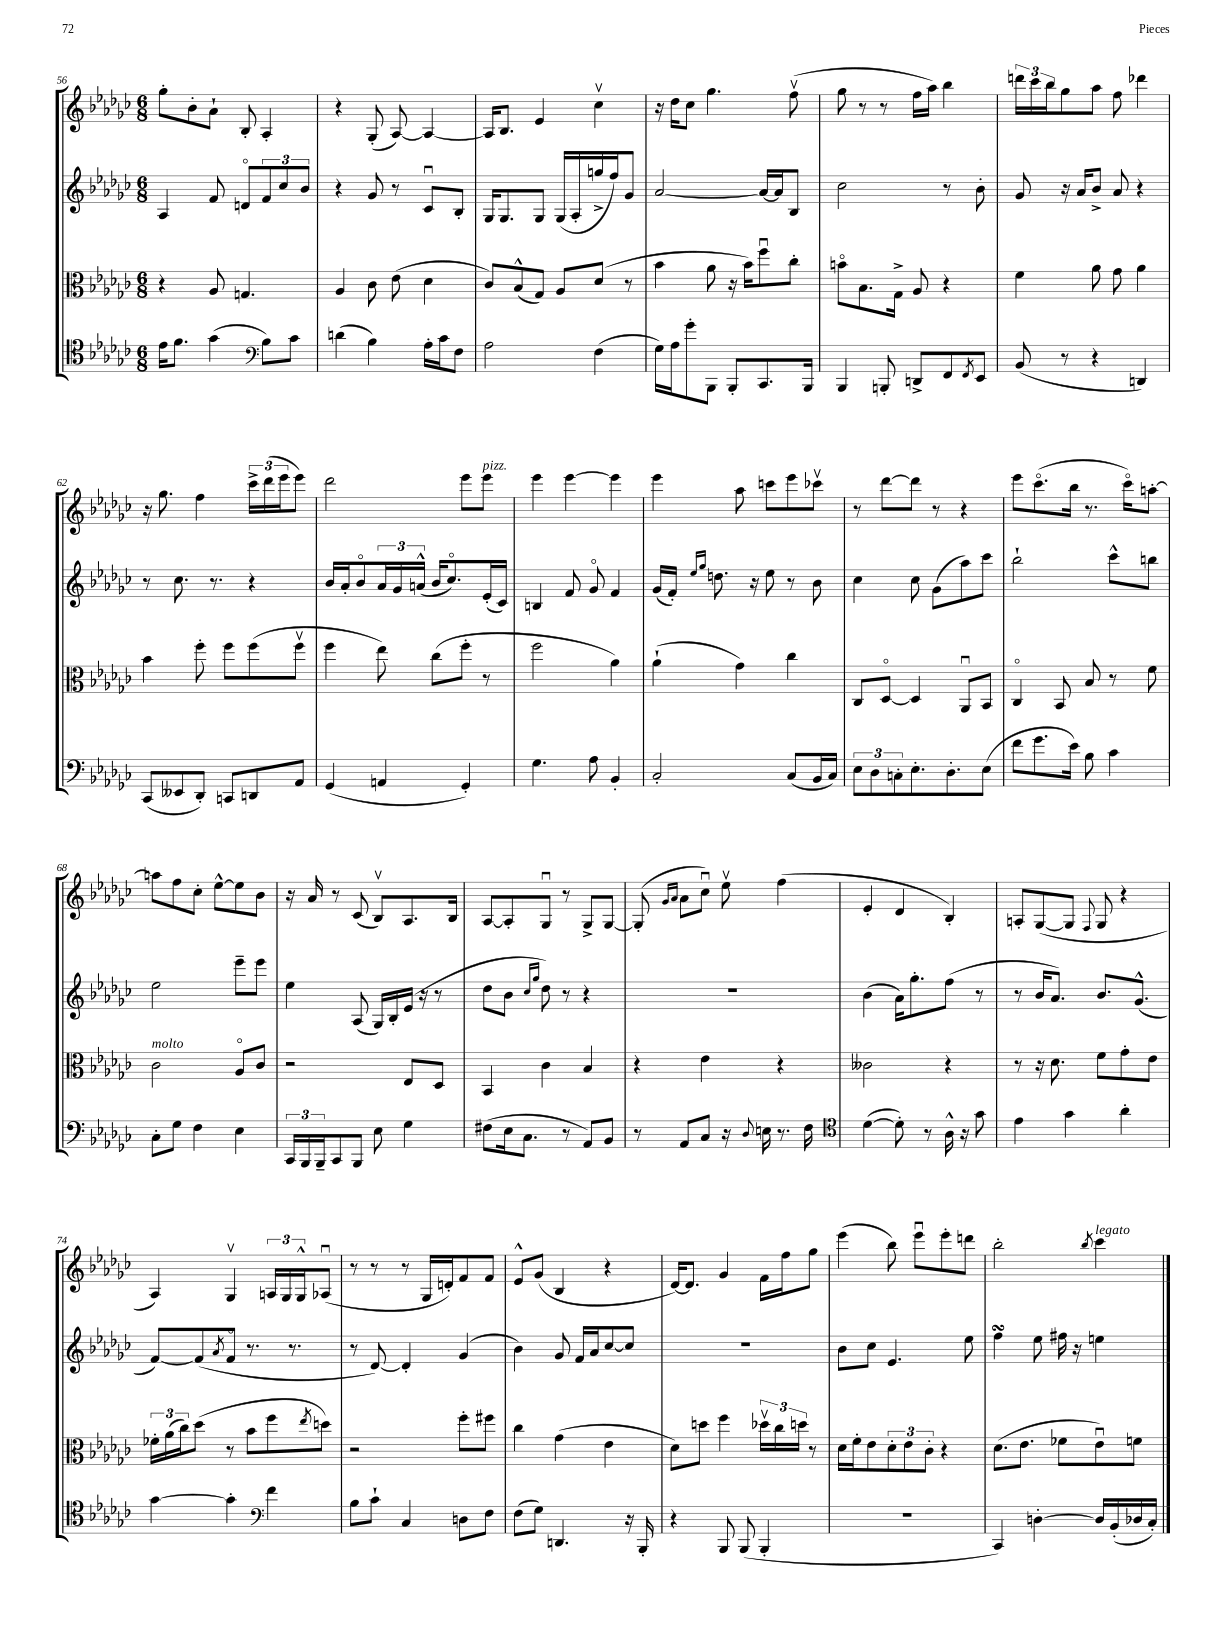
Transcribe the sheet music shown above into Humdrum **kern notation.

**kern	**kern	**kern	**kern
*staff4	*staff3	*staff2	*staff1
*clefC4	*clefC3	*clefG2	*clefG2
*k[b-e-a-d-g-c-]	*k[b-e-a-d-g-c-]	*k[b-e-a-d-g-c-]	*k[b-e-a-d-g-c-]
*M6/8	*M6/8	*M6/8	*M6/8
16e-\LK	4r	4A-/	8gg-'\L
8.f\J	.	.	.
.	.	.	8b-'\
(4g-\	8A-/	8f/	8a-`\J
.	4.G/	8do/L	8B-'/
*clefF4	*	*	*
8B-\L)	.	12f/	4A-'/
.	.	12cc-/	.
8c-\J	.	.	.
.	.	12b-/J	.
=	=	=	=
(4d\	4A-/	4r	4r
4B-\)	8c-\	8g-/	(8G-'/
.	(8e-\	8r	[8A-/)
16A-'\LL	4d-\	8c-u/L	4A-/_
16c-\J	.	.	.
8F\J	.	8B-'/J	.
=	=	=	=
2A-\	8c-/L)	16G-/LK	16A-/]LK
.	.	8.G-/	8.B-/J
.	(8B-^^/	.	.
.	8G-/J)	8G-/J	4e-/
.	8A-/L	(16G-/LL	.
.	.	16A-'/	.
(4F\	(8d-/J	16gg^/	4cc-v\
.	.	16ff/J)	.
.	8r	8g-/J	.
=	=	=	=
16G-\LL)	4b-\	[2a-/	16r
16A-\J	.	.	16dd-\LK
8g-'\	.	.	8cc-\J
8BBB-\J	8a-\	.	4.gg-\
8BBB-'/L	16r	.	.
.	16b-\LK)	.	.
8.CC-/	8ffu\	16a-/_LL	.
.	.	16a-/]J	.
.	8cc-'\J	8B-/J	(8ffv\
16BBB-/Jk	.	.	.
=	=	=	=
4BBB-/	8bo\L	2cc-\	8gg-\
.	8.B-\	.	8r
8BBB'/	.	.	8r
.	16G-^\Jk	.	.
8DD^/L	8A-/	.	16ff\LL
.	.	.	16aa-\JJ)
8FF/	4r	8r	4bb-\
8qFF/	.	.	.
8EE-/J	.	8b-'\	.
=	=	=	=
(8BB-/	4f\	8g-/	24ddd\LL
.	.	.	24ccc-\
.	.	.	24bb-\J
8r	.	16r	8gg-\
.	.	16a-/LK	.
4r	8a-\	8b-^/J	8aa-\J
.	8g-\	8a-/	8ff\
4DD/)	4a-\	4r	4ddd-\
=	=	=	=
(8CC-/L	4b-\	8r	16r
.	.	.	8.gg-\
8EE--/	.	8.cc-\	.
8DD-'/J)	8ff'\	.	4ff\
.	.	8.r	.
8CC/L	8ff\L	.	.
8DD/	(8ff\	4r	24ccc-^\LL
.	.	.	(24ddd-\
.	.	.	24eee-\J
8AA-/J	8ffv\J	.	8eee-\J)
=	=	=	=
(4GG-/	4ff\	16b-/LL	2ddd-\
.	.	16a-'/J	.
.	.	8b-o/	.
4AA/	8ee-\)	24a-/L	.
.	.	24g-/	.
.	.	(24a^^/JJ	.
.	(8cc-\L	16b-/LK	.
.	.	8.cc-o/)	.
4GG-'/)	8ff'\J	.	8eee-\L
.	8r	(16e-'/L	8eee-\J
.	.	16c-/JJ)	.
=	=	=	=
4.G-\	2ff\	4B/	4eee-\
.	.	8f/	[4eee-\
8A-\	.	8g-o/	.
4BB-'/	4a-\)	4f/	4eee-\]
=	=	=	=
2C-'/	(4a-`\	(16g-/LL	4eee-\
.	.	16f'/JJ)	.
.	.	16qqee-/LL	.
.	.	16qqgg-/JJ	.
.	.	8.dd\	.
.	4g-\)	.	8aa-\
.	.	16r	.
.	.	8ee-\	8ccc\L
(8C-/L	4cc-\	8r	8eee-\
16BB-/L	.	8b-\	8ccc-v\J
16C-/JJ)	.	.	.
=	=	=	=
12E-\L	8C-/L	4cc-\	8r
12D-\	.	.	.
.	[8D-o/J	.	[8ddd-\L
12C'\	.	.	.
8.E-'\	4D-/]	8cc-\	8ddd-\]J
.	.	(8g-\L	8r
8.D-'\	.	.	.
.	8AA-u/L	8aa-\)	4r
(8E-\J	8BB-/J	8ccc-\J	.
=	=	=	=
8f\L	4C-o/	2bb-`\	8eee-\L
8.g-\	.	.	(8.ccc-o\
.	8BB-/	.	.
16e-\Jk)	.	.	16bb-\Jk
8B-\	8B-/	.	8.r
4c-\	8r	8ccc-^^\L	.
.	.	.	16ccc-o\LK)
.	8f\	8bb\J	[8aa'\J
=	=	=	=
8C-'\L	2c-\	2ee-\	8aa\]L
8G-\J	.	.	8ff\
4F\	.	.	8cc-'\J
.	.	.	[8ee-^^\L
4E-\	8A-o/L	8eee-~\L	8ee-\]
.	8c-/J	8eee-\J	8b-\J
=	=	=	=
24CC-/LL	2r	4ee-\	16r
24BBB-/	.	.	.
.	.	.	16a-/
24BBB-~/J	.	.	.
8CC-/	.	.	8r
8BBB-/J	.	(8A-/	(8c-/
8E-\	.	16G-/LL)	8B-v/L)
.	.	16B-'/	.
4G-\	8E-/L	(16e-/JJ	8.A-/
.	.	16r	.
.	8D-/J	8r	.
.	.	.	16B-/Jk
=	=	=	=
(8F#\L	4BB-/	8dd-\L	[8A-/L
16E-\k	.	8b-\J	8A-'/]
8.C-\J	.	.	.
.	.	16qqcc-/LL	.
.	.	16qqgg-/JJ	.
.	4c-\	8dd-\)	8G-u/J
8r	.	8r	8r
8AA-/L)	4B-/	4r	8G-^/L
8BB-/J	.	.	[8G-/J
=	=	=	=
8r	4r	2.r	(8G-'/]
.	.	.	16qqg-/LL
.	.	.	16qqa-/JJ
8AA-/L	.	.	8a-\L
8C-/J	4e-\	.	8cc-u\J)
16r	.	.	8ee-v\
8qqD-/	.	.	.
16E\	.	.	.
8.r	4r	.	(4ff\
16F\	.	.	.
=	=	=	=
*clefC4	*	*	*
([4d-\	2c--\	(4b-\	4e-'/
8d-'\])	.	16a-\LK)	4d-/
.	.	8.gg-'\	.
8r	.	.	.
16A-^^\	4r	(8ff\J	4B-'/)
16r	.	.	.
8g-\	.	8r	.
=	=	=	=
4e-\	8r	8r	8A'/L
.	16r	16b-/LK	([8G-/
.	8.d-\	8.a-/J)	.
4g-\	.	.	8G-/]J
.	.	.	8qqF/
.	8f\L	8.b-/L	8G-/
4a-'\	8g-'\	.	4r
.	.	(8.g-^^/J	.
.	8e-\J	.	.
=	=	=	=
[4g-\	24f-'\LL	[8f/L)	4A-/)
.	(24a-\	.	.
.	24cc-\J)	.	.
.	(8dd-\J	(8f/]	.
.	.	8qa-/	.
4g-'\]	8r	8fo/J	4G-v/
.	8b-\L	8.r	.
*clefF4	*	*	*
4f\	8ff\	.	24A/LL
.	.	.	24G-/
.	.	8.r	.
.	.	.	24G-^^/J
.	8qee-/	.	.
.	8dd\J)	.	(8A-u/J
=	=	=	=
8B-\L	2r	8r	8r
8c-`\J	.	[8d-/)	8r
4C-/	.	4d-'/]	8r
.	.	.	16G-/LL
.	.	.	16d'/J)
8D\L	8ff'\L	(4g-/	8f/
8F\J	8ff#\J	.	8f/J
=	=	=	=
(8F\L	4cc-\	4b-\)	8e-^^/L
8G-\J)	.	.	(8g-/J
4.DD/	(4g-\	8g-/	4B-/
.	.	16f/LL	.
.	.	16a-/J	.
.	4e-\	[8cc-/	4r
16r	.	8cc-/]J	.
16BBB-'/	.	.	.
=	=	=	=
4r	8d-\L)	2.r	[16d-/LK)
.	.	.	8.d-/]J
.	8dd\J	.	.
8BBB-/	4ff\	.	4g-/
(8BBB-/	.	.	.
4BBB-'/	24dd-v\LL	.	16f\LL
.	24cc-\	.	.
.	.	.	16ff\J
.	24dd\JJ	.	.
.	8r	.	8gg-\J
=	=	=	=
2.r	16d-\LL	8b-\L	(4eee-\
.	16f'\J	.	.
.	8e-\	8cc-\J	.
.	12d-'\	4.e-/	8bb-\)
.	12e-\	.	.
.	.	.	8eee-u\L
.	12c-'\J	.	.
.	4r	.	8eee-'\
.	.	8ee-\	8ddd\J
=	=	=	=
4CC-/)	(8.d-\L	4ff\	2bb-'\
.	8.e-\J	.	.
[4D'\	.	8ee-\	.
.	8f-\L	16ff#\	.
.	.	16r	.
.	.	.	8qbb-/
16D/]LL	8e-u\)	4ee\	4ccc-\
(16BB-'/	.	.	.
16D-/	8f\J	.	.
16C-'/JJ)	.	.	.
==	==	==	==
*-	*-	*-	*-
